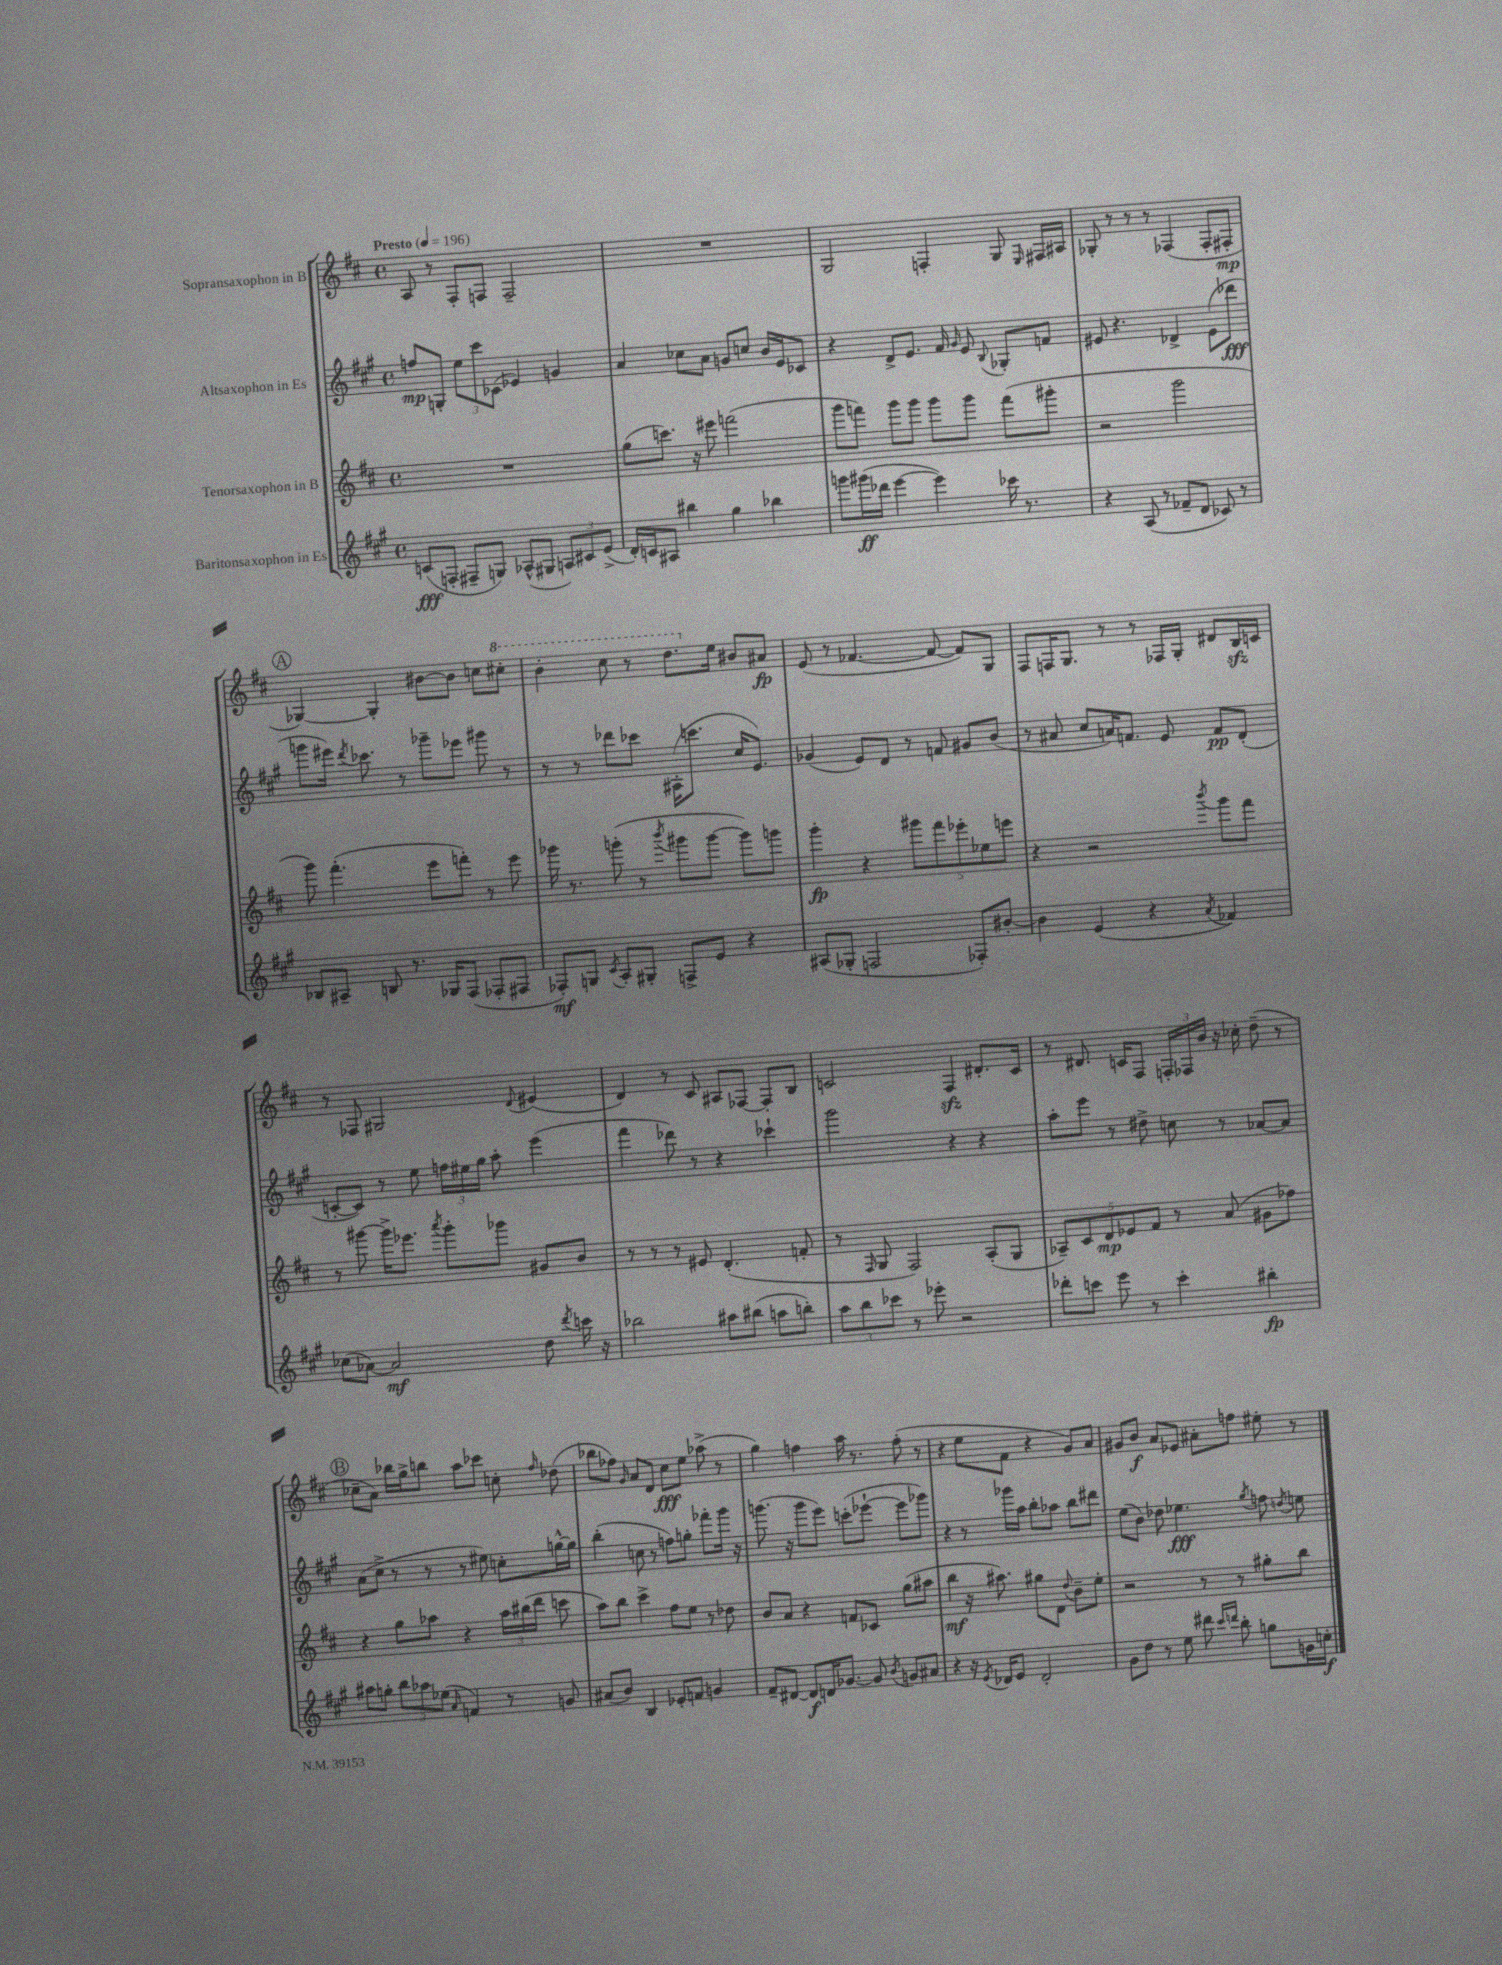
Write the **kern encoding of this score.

**kern	**dynam	**kern	**dynam	**kern	**dynam	**kern	**dynam
*part4	*part4	*part3	*part3	*part2	*part2	*part1	*part1
*staff4	*staff4	*staff3	*staff3	*staff2	*staff2	*staff1	*staff1
*I"Baritonsaxophon in Es	*	*I"Tenorsaxophon in B	*	*I"Altsaxophon in Es	*	*I"Sopransaxophon in B	*
*clefG2	*	*clefG2	*	*clefG2	*	*clefG2	*
*k[f#c#g#]	*	*k[f#c#]	*	*k[f#c#g#]	*	*k[f#c#]	*
*M4/4	*	*M4/4	*	*M4/4	*	*M4/4	*
*met(c)	*	*met(c)	*	*met(c)	*	*met(c)	*
*MM196	*	*MM196	*	*MM196	*	*MM196	*
=1	=1	=1	=1	=1	=1	=1	=1
!	!	!	!	!	!	!LO:TX:a:B:t=Presto	!
(8cn/L	fff	1r	.	8ffn/L	mp	8A/	.
8Fn'/J	.	.	.	8Gn'/J	.	8r	.
8F#X~/L	.	.	.	12ee\L	.	8F#'/L	.
.	.	.	.	12ccc#\	.	.	.
8Gn/J)	.	.	.	.	.	8Fn/J	.
.	.	.	.	(12c-X\J	.	.	.
(8A-X^^/L	.	.	.	4e-X/)	.	2F~/	.
8G#X/J	.	.	.	.	.	.	.
12An/L)	.	.	.	4gn/	.	.	.
12c#X/	.	.	.	.	.	.	.
(12e^/J	.	.	.	.	.	.	.
=2	=2	=2	=2	=2	=2	=2	=2
16d'/LL)	.	(8gg\L	.	4a/	.	1r	.
16cn/J	.	.	.	.	.	.	.
8A#X/J	.	8.cccn\J)	.	.	.	.	.
4bb#X\	.	.	.	8cc-X\L	.	.	.
.	.	16r	.	.	.	.	.
.	.	8eee#X\	.	8a\J	.	.	.
4gg#\	.	(2fffn\	.	8gn/L	.	.	.
.	.	.	.	8ccn/J	.	.	.
4bb-X\	.	.	.	16b/LL	.	.	.
.	.	.	.	16e/J	.	.	.
.	.	.	.	8c-X/J	.	.	.
=3	=3	=3	=3	=3	=3	=3	=3
8gggn\L	.	8ggg\L	.	4r	.	2G/	.
(16ggg#X\L	ff	8fffn\J)	.	.	.	.	.
16ddd-X\JJ	.	.	.	.	.	.	.
[4eee\	.	8ggg\L	.	8d^/L	.	.	.
.	.	8ggg\J	.	8.e/J	.	.	.
4eee\])	.	8ggg\L	.	.	.	4Fn'/	.
.	.	.	.	16f#/	.	.	.
.	.	.	.	16qqg#/	.	.	.
.	.	8ggg\J	.	8e/	.	.	.
.	.	.	.	8qqB/	.	.	.
16ccc-X\	.	(8fff\L	.	8G-X'/L	.	8G/	.
8.r	.	.	.	.	.	.	.
.	.	.	.	.	.	16qqE/	.
.	.	8ggg#X'\J	.	8fn/J	.	16F#X/LL	.
.	.	.	.	.	.	16A#X/JJ	.
=4	=4	=4	=4	=4	=4	=4	=4
4r	.	2r	.	8e#X/	.	8G-X'/	.
.	.	.	.	4.r	.	8r	.
(8A/	.	.	.	.	.	8r	.
8r	.	.	.	.	.	8r	.
8f-X~/L	.	2ggg\	.	4d-X^/	.	(4F-X/	.
8d/J	.	.	.	.	.	.	.
8c-X/)	.	.	.	(8e#\L	.	8F-'/L	.
8r	.	.	.	8ddd-X\J	fff	8F#X'/J	mp
!!LO:LB:g=z
!!LO:REH:place=s1:t=A
=5	=5	=5	=5	=5	=5	=5	=5
8B-X/L	.	8ggg\)	.	8gggn\L	.	[4G-X/)	.
8A#X~/J	.	(4.fff#'\	.	16eee#X\Jk)	.	.	.
.	.	.	.	8qddd/	.	.	.
.	.	.	.	8.ccc-X\	.	.	.
8Bn/	.	.	.	.	.	4G-'/]	.
8.r	.	.	.	8r	.	.	.
.	.	8eee\L	.	8ggg-X~\L	.	[8b#X\L	.
16G-X/KL	.	.	.	.	.	.	.
(8F#/J	.	8fffn'\J)	.	8eee-X\J	.	8b#\J]	.
8F-X'/L	.	8r	.	8ggg#X\	.	8ccn\L	.
*	*	*	*	*	*	*8va	*
8F#X/J	.	8eee\	.	8r	.	8ccc#X'\J	.
=6	=6	=6	=6	=6	=6	=6	=6
8F-X'/L)	mf	16ggg-X\	.	8r	.	4bb'\	.
.	.	8.r	.	.	.	.	.
8Gn/J	.	.	.	8r	.	.	.
8qc#/	.	.	.	.	.	.	.
8A'/L	.	(8gggn'\	.	8ddd-X\L	.	8ccc#\	.
8G#X'/J	.	8r	.	8ccc-X\J	.	8r	.
.	.	8qbbb/	.	.	.	.	.
8Fn^/L	.	8ggg#X\L	.	(16A#X'\KL	.	8.ddd\L	.
.	.	.	.	8.cccn\J	.	.	.
8e/J	.	[8ggg#\J	.	.	.	.	.
*	*	*	*	*	*	*X8va	*
.	.	.	.	.	.	16ee\Jk	.
4r	.	8ggg#\L])	.	16cc#/KL	.	8b#X/L	.
.	.	.	.	8.e/J)	.	.	.
.	.	8gggn\J	.	.	.	8a#X/J	fp
=7	=7	=7	=7	=7	=7	=7	=7
(8A#X/L	.	4ggg'\	fp	(4g-X/	.	(8e/	.
8G-X'/J	.	.	.	.	.	8r	.
2Fn/	.	4r	.	8e/L)	.	[4.f-X/	.
.	.	.	.	8d/J	.	.	.
.	.	10ggg#X\L	.	8r	.	.	.
.	.	10fff#\	.	.	.	.	.
.	.	.	.	8fn/	.	8f-/_	.
.	.	10eee-X'\	.	.	.	.	.
8F-X'/L)	.	.	.	8g#X/L	.	8f-/L])	.
.	.	10ee-X\	.	.	.	.	.
[8b#X'/J	.	.	.	(8b/J	.	8G/J	.
.	.	10eeen\J	.	.	.	.	.
=8	=8	=8	=8	=8	=8	=8	=8
4b#\]	.	4r	.	8r	.	8F#/L	.
.	.	.	.	8a#X/	.	16Fn/K	.
.	.	.	.	.	.	8.G/J	.
(4e/	.	2r	.	8cc#/L	.	.	.
.	.	.	.	16an/K)	.	8r	.
.	.	.	.	8.fn/J	.	.	.
4r	.	.	.	.	.	8r	.
.	.	.	.	8e/	.	16F-X/LL	.
.	.	.	.	.	.	16G'/JJ	.
8qa/	.	8qbbb/	.	.	.	.	.
4f-X/)	.	8ggg\L	.	8f/L	pp	8d#X/L	.
.	.	8fff#\J	.	(8d'/J	.	16Bzz/L	.
.	.	.	.	.	.	16cn/JJ	.
!!LO:LB:g=z
=9	=9	=9	=9	=9	=9	=9	=9
(8cc-X\L	.	8r	.	[8cn'/L	.	8r	.
[8a-X\J)	.	[8ggg#X\	.	8c/J])	.	8F-X/	.
2a-/]	mf	16ggg#^\KL]	.	8r	.	2G#X/	.
.	.	8.eee-X\J	.	.	.	.	.
.	.	.	.	8ee\	.	.	.
.	.	8qaaa/	.	.	.	.	.
.	.	8ggg#'\L	.	24ffn\LL	.	.	.
.	.	.	.	24ee#X\	.	.	.
.	.	.	.	24gg#\JJ	.	.	.
.	.	8ggg-X\J	.	8aa'\	.	.	.
.	.	.	.	.	.	8qqd/	.
8dd\	.	8g#X/L	.	(4eee\	.	(4e#X/	.
8qddd/	.	.	.	.	.	.	.
16cccn\	.	8b/J	.	.	.	.	.
16r	.	.	.	.	.	.	.
=10	=10	=10	=10	=10	=10	=10	=10
2bb-X\	.	8r	.	4fff#\	.	4d/)	.
.	.	8r	.	.	.	.	.
.	.	8r	.	8ddd-X\)	.	8r	.
.	.	8e#X/	.	8r	.	8c#/	.
8aa#X\L	.	(4.d'/	.	4r	.	8A#X/L	.
(8bb#X\J	.	.	.	.	.	[8F-X/J	.
8aan\L	.	.	.	4ccc-X`\	.	8F-'/L]	.
8bbn'\J)	.	8fn'/	.	.	.	8B/J	.
=11	=11	=11	=11	=11	=11	=11	=11
12aa\L	.	8r	.	2ggg#\	.	2cn/	.
12bb\	.	.	.	.	.	.	.
.	.	16qqF#/	.	.	.	.	.
.	.	8G/	.	.	.	.	.
12ccc-X\J	.	.	.	.	.	.	.
8r	.	2F#/)	.	.	.	.	.
8eee-X'\	.	.	.	.	.	.	.
2r	.	.	.	4r	.	4F#zz/	.
.	.	(8A'/L	.	4r	.	8.d#X'/L	.
.	.	8G/J	.	.	.	.	.
.	.	.	.	.	.	16c/Jk	.
=12	=12	=12	=12	=12	=12	=12	=12
8ddd-X'\L	.	10A-X~/L)	.	8aa'\L	.	8r	.
.	.	10c#/	.	.	.	.	.
8cccn\J	.	.	.	8eee\J	.	8.d#X/	.
.	.	10d/	mp	.	.	.	.
8eee\	.	.	.	8r	.	.	.
.	.	10e-X/	.	.	.	.	.
.	.	.	.	.	.	16cn/KL	.
8r	.	.	.	8dd#X^\	.	8F#/J	.
.	.	10f#/J	.	.	.	.	.
4ccc'\	.	8r	.	8ccn\	.	24Fn'/LL	.
.	.	.	.	.	.	24F-X/	.
.	.	.	.	.	.	24b/JJ	.
.	.	(8a/	.	8r	.	16r	.
.	.	.	.	.	.	16cc-X'\	.
4bb#X'\	fp	8g#X\L	.	[8a-X/L	.	(8dd~\	.
.	.	8ff-X\J)	.	8a-/J]	.	8r	.
!!LO:LB:g=z
!!LO:REH:place=s1:t=B
=13	=13	=13	=13	=13	=13	=13	=13
8aa#X\L	.	4r	.	(8a\L	.	8cc-X~\L	.
8ggn'\J	.	.	.	8cc#^\J	.	8a\J)	.
12bb\L	.	8gg\L	.	8r	.	16bb-X\LL	.
.	.	.	.	.	.	16gg^\J	.
12aa-X\	.	.	.	.	.	.	.
.	.	8aa-X\J	.	8r	.	8bbn\J	.
(12ee-X\J	.	.	.	.	.	.	.
16qqa/	.	.	.	.	.	.	.
4fn/)	.	4r	.	8r	.	8aa\L	.
.	.	.	.	8ee#X\)	.	8ccc-X\J	.
8r	.	24aa-\LL	.	8ccn'\L	.	8ccn'\	.
.	.	(24bb#X\	.	.	.	.	.
.	.	24ddd\JJ	.	.	.	.	.
.	.	.	.	.	.	16qqff#/	.
8gn/	.	8cccn\	.	[16ggn^^\L	.	(8dd-X\	.
.	.	.	.	16gg\JJ]	.	.	.
=14	=14	=14	=14	=14	=14	=14	=14
(8a#X/L	.	8aa\L)	.	(4bb'\	.	8bb-X\L	.
8b/J)	.	8bb\J	.	.	.	8ff-X\J)	.
.	.	.	.	.	.	16qqg/	.
4B/	.	4ccc#^\	.	8ccn\	.	8a/L	.
.	.	.	.	8r	.	8d/J	.
8e-X'/L	.	8ff#\L	.	8ffn\L)	.	8cc#\L	fff
8fn/J	.	8ee\J	.	8ggn'\J	.	8ee\J	.
4gn/	.	8r	.	8fff-X'\L	.	(8aa-X^\	.
.	.	8dd-X\	.	16ggg#\Jk	.	8r	.
.	.	.	.	16r	.	.	.
=15	=15	=15	=15	=15	=15	=15	=15
8f#~/L	.	8b/L	.	(8.gggn\	.	4gg\)	.
[8d#X/J	.	8a/J	.	.	.	.	.
.	.	.	.	16r	.	.	.
8d#/L]	f	4r	.	8ggg\L	.	4ffn\	.
16dn/K	.	.	.	8eee\J)	.	.	.
[8.g-X/J	.	.	.	.	.	.	.
.	.	8fn/L	.	(8cccn'\L	.	16aa\	.
.	.	.	.	.	.	8.r	.
8g-/]	.	8c-X/J	.	[8eee-X`\J	.	.	.
8qb/	.	.	.	.	.	.	.
8gn/L	.	(8gg\L	.	8eee-\L]	.	(8ff'\	.
8a#X/J	.	8aa#X\J	.	8ggg-X\J)	.	8r	.
=16	=16	=16	=16	=16	=16	=16	=16
4r	.	4bb\	mf	4r	.	4r	.
16r	.	16r	.	8r	.	8ee\L	.
8qe/	.	.	.	.	.	.	.
16d-X/KL	.	8.aa#X\)	.	.	.	.	.
8e/J	.	.	.	16ggg-X\LL	.	8f#\J	.
.	.	.	.	16aa\JJ	.	.	.
2d-'/	.	8gg#X\L	.	8bb'\L	.	4r	.
.	.	8d\J	.	8aa-X\J	.	.	.
.	.	8qqdd/	.	.	.	.	.
.	.	8b~\L	.	8bb\L	.	8g/L)	.
.	.	8ee'\J	.	8ddd#X\J	.	8a/J	.
=17	=17	=17	=17	=17	=17	=17	=17
8g#\L	.	2r	.	(8ee\L	.	8g#X/L	.
8dd\J	.	.	.	8b\J)	.	8b/J	f
8r	.	.	.	8dd-X\	.	8a/L	.
8ee\	.	.	.	4.ee-X\	fff	8e-X/J	.
8ddd#X\	.	8r	.	.	.	8a#X'\L	.
16qqccc#/LL	.	.	.	.	.	.	.
16qqdddn/JJ	.	.	.	.	.	.	.
8bb'\	.	8r	.	.	.	8ffn\J	.
.	.	.	.	8qgg#/	.	.	.
8ggn\L	.	8gg#X'\L	.	8ffn\	.	8ee#X'\	.
.	.	.	.	8qddn/	.	.	.
16gn\L	.	8bb\J	.	8een\	.	8r	.
16ccn'\JJ	f	.	.	.	.	.	.
==	==	==	==	==	==	==	==
*-	*-	*-	*-	*-	*-	*-	*-
